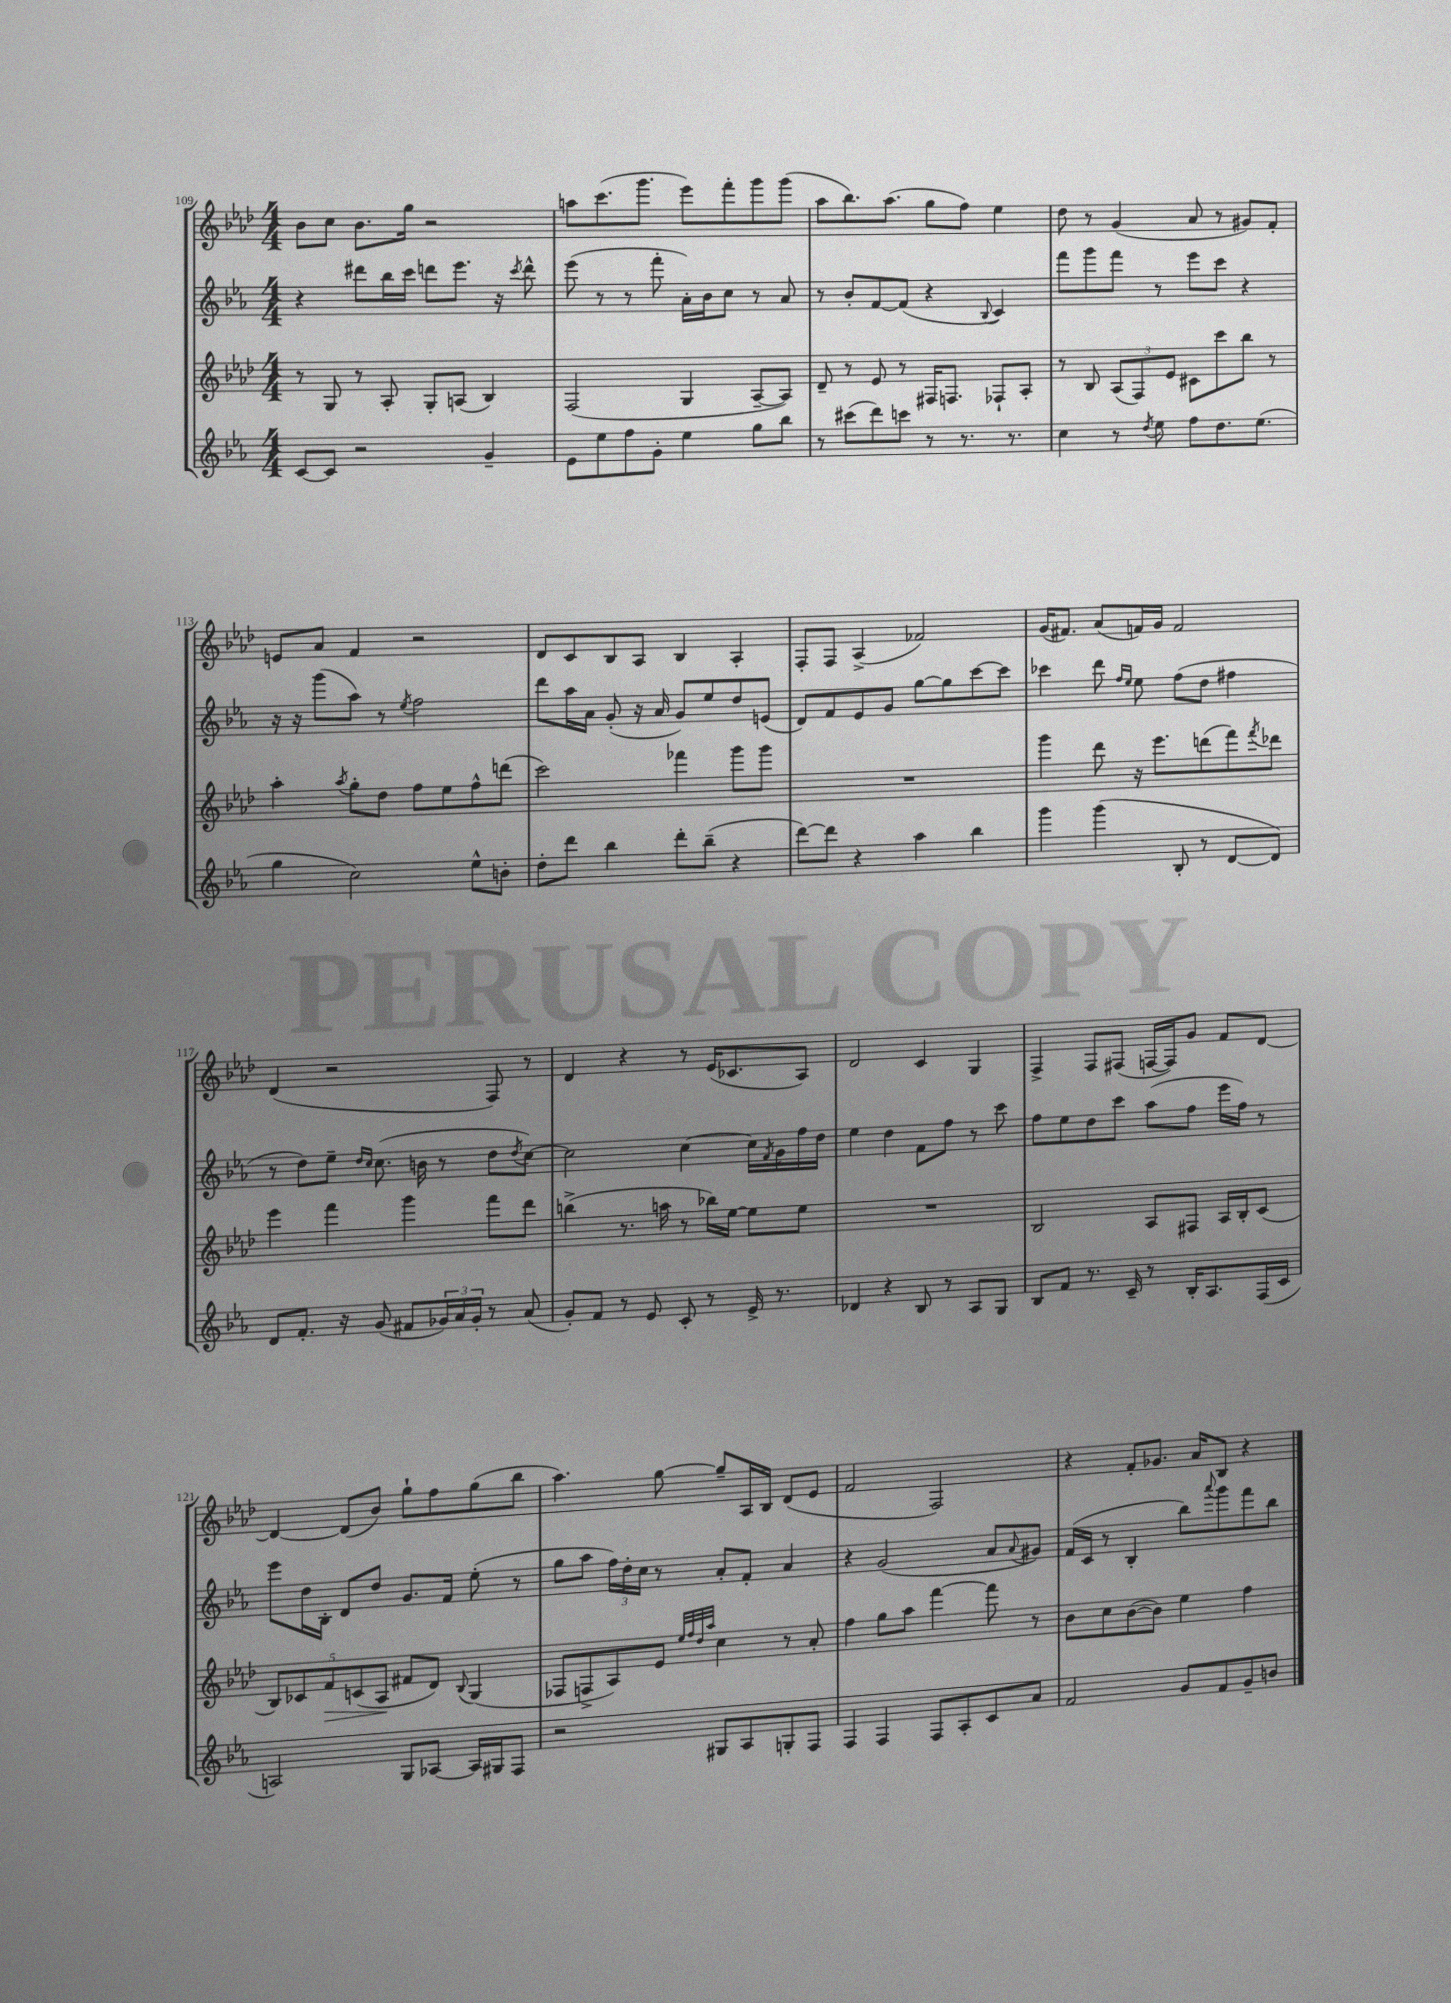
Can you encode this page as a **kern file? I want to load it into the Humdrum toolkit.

**kern	**kern	**kern	**kern
*staff4	*staff3	*staff2	*staff1
*clefG2	*clefG2	*clefG2	*clefG2
*k[b-e-a-]	*k[b-e-a-d-]	*k[b-e-a-]	*k[b-e-a-d-]
*M4/4	*M4/4	*M4/4	*M4/4
[8c	8r	4r	8b-
8c]	8G	.	8cc
2r	8r	8ddd#	8.b-
.	8A-'	16bb-	.
.	.	16ccc	16gg
.	8G'	8ddd	2r
.	(8A	8.eee-	.
4g~	4B-)	.	.
.	.	16r	.
.	.	8qccc	.
.	.	8ddd^^	.
=	=	=	=
8e-	(2F	(8eee-	8aa
8ee-	.	8r	(8.ccc
8ff	.	8r	.
.	.	.	8.ggg
8g'	.	8fff'	.
4ee-	4G	16a-')	8eee-)
.	.	16b-	.
.	.	8cc	8fff'
8gg	[8A-~	8r	8ggg
8bb-	8A-])	8a-	(8ggg
=	=	=	=
8r	8d-~	8r	8aa-
(8ccc#	8r	8b-'	8.bb-)
8ddd)	8e-	[8f	.
.	.	.	(8.aa-
8ccc	8r	(8f]	.
8r	16F#	4r	8gg
.	8.F	.	.
8.r	.	.	8ff)
.	.	8qqB-	.
.	8F-`	4c)	4ee-
8.r	.	.	.
.	8A-'	.	.
=	=	=	=
4cc	8r	8fff	8dd-
.	8B-	8ggg	8r
8r	(12A-	8fff	(4g
.	12F)	.	.
8qdd	.	.	.
8ee-	.	8r	.
.	12e-	.	.
8ff	8c#	8eee-	8a-
8.dd	8ccc	8ccc	8r
.	8bb-	4r	8g#)
(8.ee-	.	.	.
.	8r	.	8f'
=	=	=	=
4gg	4aa-'	16r	8e
.	.	16r	.
.	.	(8ggg	8a-
.	8qaa-	.	.
2cc)	8gg'	8aa-)	4f
.	8dd-	8r	.
.	.	8qee-	.
.	8ff	2ff	2r
.	8ee-	.	.
8ee-^^	8ff^^	.	.
8b'	(8ddd	.	.
=	=	=	=
8dd'	2ccc)	8ddd	8d-
8ddd	.	16aa-	8c
.	.	16a-	.
4bb-	.	(8g'	8B-
.	.	16r	8A-
.	.	16a-	.
8ddd'	4fff-	8g)	4B-
(8bb-~	.	8ee-	.
4r	8ggg	8dd	4A-'
.	8ggg	(8e	.
=	=	=	=
[8ddd)	1r	8d)	8F'
8ddd]	.	8f	8F
4r	.	8e-	(4A-^
.	.	8g	.
4aa-	.	[8gg	2f-)
.	.	8gg]	.
4bb-	.	[8ccc	.
.	.	8ccc]	.
=	=	=	=
4ggg	4ggg	4ccc-	(16g
.	.	.	8.f#)
(4ggg	8ddd-	8ddd	(8a-
.	.	16qqff	.
.	.	16qqee-	.
.	16r	8ee-	16f)
.	8.eee-	.	16g
8B-'	.	(8ff	2f
8r	(8ddd	8dd	.
[8d	8fff)	4ff#	.
.	8qfff	.	.
8d])	8ddd-	.	.
=	=	=	=
8d	4eee-	8r	(4d-
8.f'	.	8dd)	.
.	4fff	8ee-~	2r
16r	.	.	.
.	.	16qqdd	.
.	.	16qqcc	.
(8g	.	(8.cc	.
8f#	4ggg	.	.
.	.	16b	.
24g-)	.	8r	.
24a-	.	.	.
24g-'	.	.	.
8r	8fff	8dd	8F)
.	.	8qdd	.
(8a-	8ddd-	[8cc)	8r
=	=	=	=
8g')	(4bb^	2cc]	4d-
8f	.	.	.
8r	8.r	.	4r
8e-	.	.	.
.	16aa	.	.
8c'	8r	[4cc	8r
8r	16bb-)	.	(16e-
.	[16ee-	.	8.c-
16e-^	8ee-]	16cc]	.
.	.	8qf	.
8.r	.	16g	.
.	8ee-	16ff	8A-)
.	.	16dd	.
=	=	=	=
4d-	1r	4ee-	2d-
4r	.	4dd	.
8B-	.	8f	4c
8r	.	8ff	.
8A-	.	8r	4G
8G	.	8ccc	.
=	=	=	=
8B-	2B-	8ff	4F^
8f	.	8ee-	.
8.r	.	8dd	8F
.	.	8ccc	(8F#
16c~	.	.	.
8r	8A-	(8aa-	[16F
.	.	.	16F])
16B-'	8F#	8ff	8g
8.A-	.	.	.
.	16A-	16eee-	8f
.	16B-'	16ff)	.
(16F	(8c	8r	[8d-
16c	.	.	.
=	=	=	=
2A)	10B-)	8eee-	4d-_
.	10c-	.	.
.	.	16dd	.
.	.	16B-'	.
.	10f	.	.
.	.	8d	(8d-]
.	(10c	.	.
.	.	8dd	8b-)
.	10A-	.	.
8G	8f#	8.g	8gg`
[8A-	8d-)	.	8ff
.	.	16f	.
.	8qqB-	.	.
16A-]	(4G	(8ee-'	(8gg
16G#	.	.	.
8F	.	8r	8bb-
=	=	=	=
2r	8F-	8gg	4.aa-)
.	8F^	8aa-	.
.	8A-)	24ff)	.
.	.	24dd'	.
.	.	24cc	.
.	8e-	8r	[8gg
.	32qqee-	.	.
.	32qqff	.	.
.	32qqdd-	.	.
.	32qqaa-	.	.
8G#	4cc	8a-'	8gg~]
8A-	.	8f'	16A-
.	.	.	16B-
8G'	8r	4a-	(8d-
8F	8a-'	.	8e-
=	=	=	=
4F	4ff	4r	2f
4F	8gg	(2g	.
.	8aa-	.	.
8F	[4fff	.	2F)
8A-'	.	.	.
8c	8fff]	8a-	.
.	.	8qqa-	.
8a-	8r	8g#)	.
=	=	=	=
2f	8b-	(16f	4r
.	.	16c	.
.	8cc	8r	.
.	([8b-	4B-'	8f'
.	8b-])	.	8.g-
8g	4ee-	8bb-)	.
.	.	.	16a-
.	.	8qqaaa-	.
8f	.	8ggg	8B-
8g~	4ff	8fff	4r
8b	.	8bb-	.
==	==	==	==
*-	*-	*-	*-
